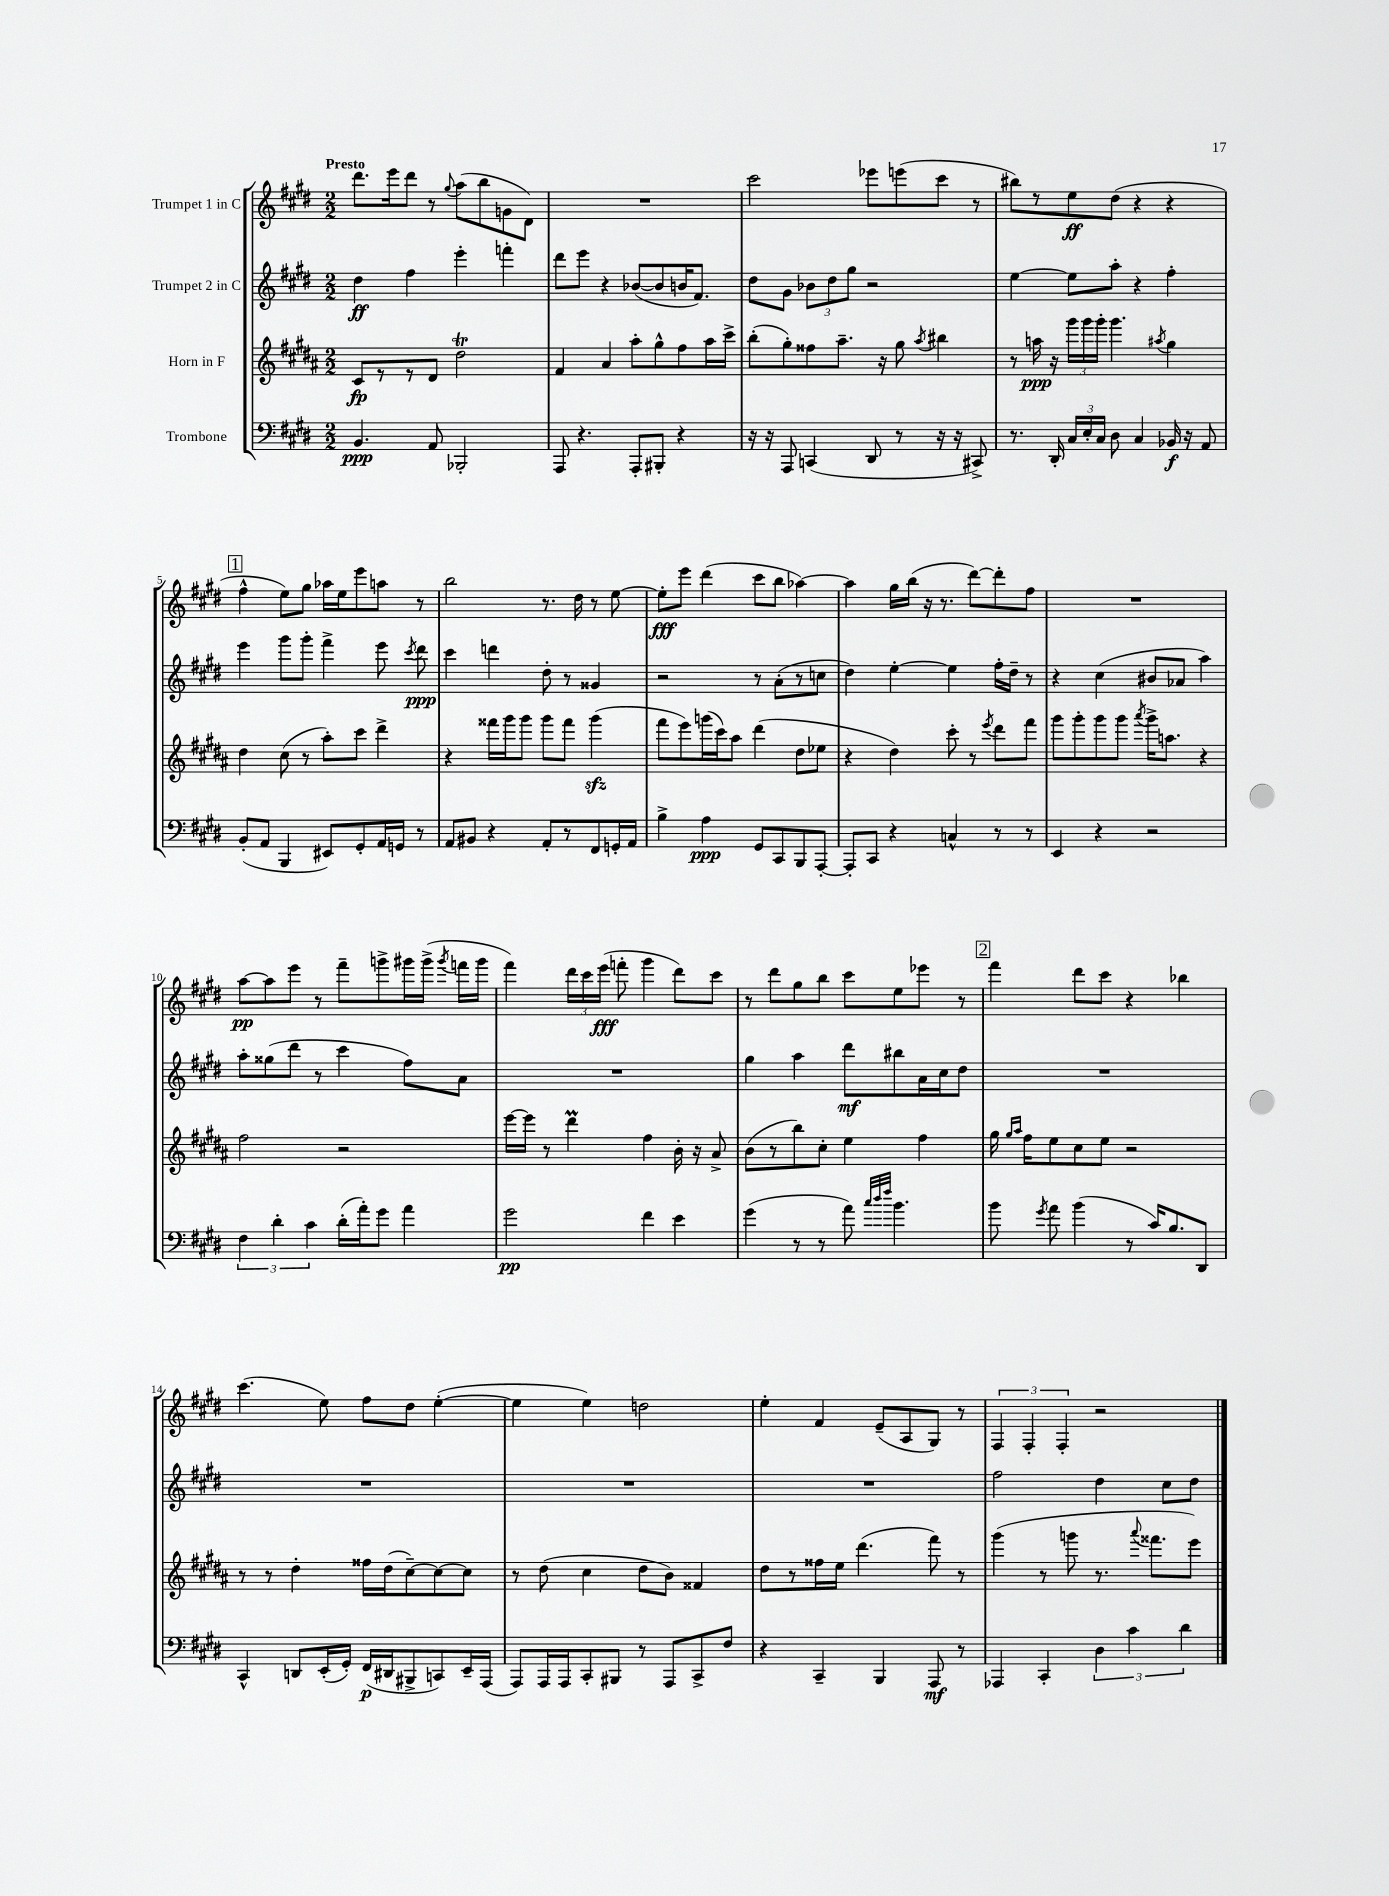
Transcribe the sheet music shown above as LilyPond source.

<<
\new StaffGroup <<
\new Staff = "s0" \with { instrumentName = "Trumpet 1 in C" } {
    \clef treble \key e \major \numericTimeSignature \time 2/2 \tempo "Presto"
    \autoBeamOff dis'''8.[ e'''16 dis'''8] r8 \appoggiatura { gis''8 } a''8[( b''8 g'8 dis'8]) |
    R1 |
    cis'''2 ees'''8[ e'''8( cis'''8] r8 |
    bis''8[) r8 e''8\ff dis''8]( r4 r4 |
    \mark \markup { \box "1" } fis''4-^ e''8[) gis''8] aes''16[ e''16 e'''8 a''8] r8 |
    b''2 r8. dis''16 r8 e''8~ |
    e''8[-.\fff e'''8] dis'''4( cis'''8[ b''8] aes''4~) |
    aes''4 gis''16[ b''16]( r16 r8. dis'''8[~) dis'''8-. fis''8] |
    R1 |
    a''8[~\pp a''8 e'''8] r8 fis'''8[-- g'''8-> gis'''16 gis'''16]->( \acciaccatura { gis'''8 } f'''16[ gis'''16] |
    fis'''4) \tuplet 3/2 { dis'''16[ cis'''16 e'''16]\fff( } f'''8-. gis'''4 dis'''8[) cis'''8] |
    r8 dis'''8[ gis''8 b''8] cis'''8[ e''8 ees'''8] r8 |
    \mark \markup { \box "2" } fis'''4 dis'''8[ cis'''8] r4 bes''4 |
    cis'''4.( e''8) fis''8[ dis''8] e''4~-.( |
    e''4 e''4) d''2 |
    e''4-. fis'4 e'8[--( a8 gis8]) r8 |
    \tuplet 3/2 { fis4 fis4-. fis4-. } r2 \bar "|." |
}
\new Staff = "s1" \with { instrumentName = "Trumpet 2 in C" } {
    \clef treble \key e \major \numericTimeSignature \time 2/2
    \autoBeamOff dis''4\ff fis''4 e'''4-. f'''4-. |
    dis'''8[ e'''8] r4 bes'8[~( bes'8 b'16 fis'8.]) |
    dis''8[ gis'8] \tuplet 3/2 { bes'8[ dis''8 gis''8] } r2 |
    e''4~ e''8[ a''8]-. r4 fis''4-. |
    \mark \markup { \box "1" } e'''4 gis'''8[ gis'''8]-. fis'''4-> e'''8 \acciaccatura { cis'''8 } dis'''8\ppp |
    cis'''4 d'''4 dis''8-. r8 gisis'4 |
    r2 r8 a'8[-.( r8 c''8] |
    dis''4) e''4~-. e''4 fis''16[-. dis''16]-- r8 |
    r4 cis''4( bis'8[ aes'8] a''4) |
    a''8[-. gisis''8( dis'''8] r8 cis'''4 fis''8[) a'8] |
    R1 |
    gis''4 a''4 dis'''8[\mf bis''8 a'16 cis''16 dis''8] |
    \mark \markup { \box "2" } R1 |
    R1 |
    R1 |
    R1 |
    fis''2 dis''4 cis''8[ dis''8] \bar "|." |
}
\new Staff = "s2" \with { instrumentName = "Horn in F" } {
    \clef treble \key b \major \numericTimeSignature \time 2/2
    \autoBeamOff cis'8[\fp r8 r8 dis'8] dis''2\trill |
    fis'4 ais'4 ais''8[-. gis''8-^ fis''8 ais''16 cis'''16]-> |
    b''8[-.( gis''8-.) fisis''8 ais''8.]-- r16 gis''8 \acciaccatura { ais''8 } bis''4 |
    r8 a''16\ppp r16 \tuplet 3/2 { gis'''16[ gis'''16 gis'''16]-. } gis'''4. \acciaccatura { ais''8 } gis''4 |
    \mark \markup { \box "1" } dis''4 cis''8( r8 ais''8[-.) cis'''8] dis'''4-> |
    r4 fisis'''16[ gis'''16 gis'''8] gis'''8[ fisis'''8] gis'''4\sfz( |
    fis'''8[ e'''8) g'''16( cis'''16) ais''8] dis'''4( dis''8[ ees''8] |
    r4 dis''4) cis'''8-. r8 \acciaccatura { e'''8 } dis'''8[ fis'''8] |
    gis'''8[ gis'''8-. gis'''8 gis'''8] \acciaccatura { ais'''8 } gis'''16[-> a''8.] r4 |
    fis''2 r2 |
    e'''16[~ e'''16] r8 dis'''4\prall fis''4 b'16-. r16 ais'8-> |
    b'8[( r8 b''8) cis''8]-. e''4 fis''4 |
    \mark \markup { \box "2" } gis''16 \grace { gis''16[ ais''16] } fis''16[ e''8 cis''8 e''8] r2 |
    r8 r8 dis''4-. fisis''16[ dis''16( cis''8~--) cis''8~ cis''8] |
    r8 dis''8( cis''4 dis''8[ b'8]) fisis'4 |
    dis''8[ r8 fisis''16 e''16] dis'''4.( fis'''8) r8 |
    gis'''4( r8 g'''8 r8. \appoggiatura { ais'''8 } fisis'''8.[ e'''8]) \bar "|." |
}
\new Staff = "s3" \with { instrumentName = "Trombone" } {
    \clef bass \key e \major \numericTimeSignature \time 2/2
    \autoBeamOff b,4.\ppp a,8 bes,,2-. |
    a,,8 r4. a,,8[-. bis,,8]-. r4 |
    r16 r16 a,,8 c,4( dis,8 r8 r16 r16 cis,8->) |
    r8. dis,16-. \tuplet 3/2 { cis16[ e16-. cis16] } dis8 cis4 bes,16\f r16 a,8 |
    \mark \markup { \box "1" } b,8[-.( a,8] b,,4 eis,8[) gis,8-. a,16 g,16] r8 |
    a,8[ bis,8] r4 a,8[-. r8 fis,8 g,16-. a,16] |
    b4-> a4\ppp gis,8[ cis,8 b,,8 a,,8]~-. |
    a,,8[-. cis,8] r4 c4-^ r8 r8 |
    e,4 r4 r2 |
    \tuplet 3/2 { fis4 dis'4-. cis'4 } dis'16[-.( a'16-.) gis'8] a'4 |
    gis'2\pp fis'4 e'4 |
    gis'4( r8 r8 a'8) \grace { cis''32[ dis''32 fis''32] } b'4. |
    \mark \markup { \box "2" } b'8 \acciaccatura { gis'8 } a'8 b'4( r8 cis'16[) b8. dis,8] |
    cis,4-^ d,8[ e,16-.( gis,16]-.) fis,16[\p( dis,16 bis,,8-> c,8) e,16-- a,,16]( |
    a,,8[) a,,16 a,,16 cis,8-. bis,,8] r8 a,,8[ cis,8-> fis8] |
    r4 cis,4-- b,,4 a,,8\mf r8 |
    aes,,4 cis,4-. \tuplet 3/2 { dis4 cis'4 dis'4 } \bar "|." |
}
>>
>>
